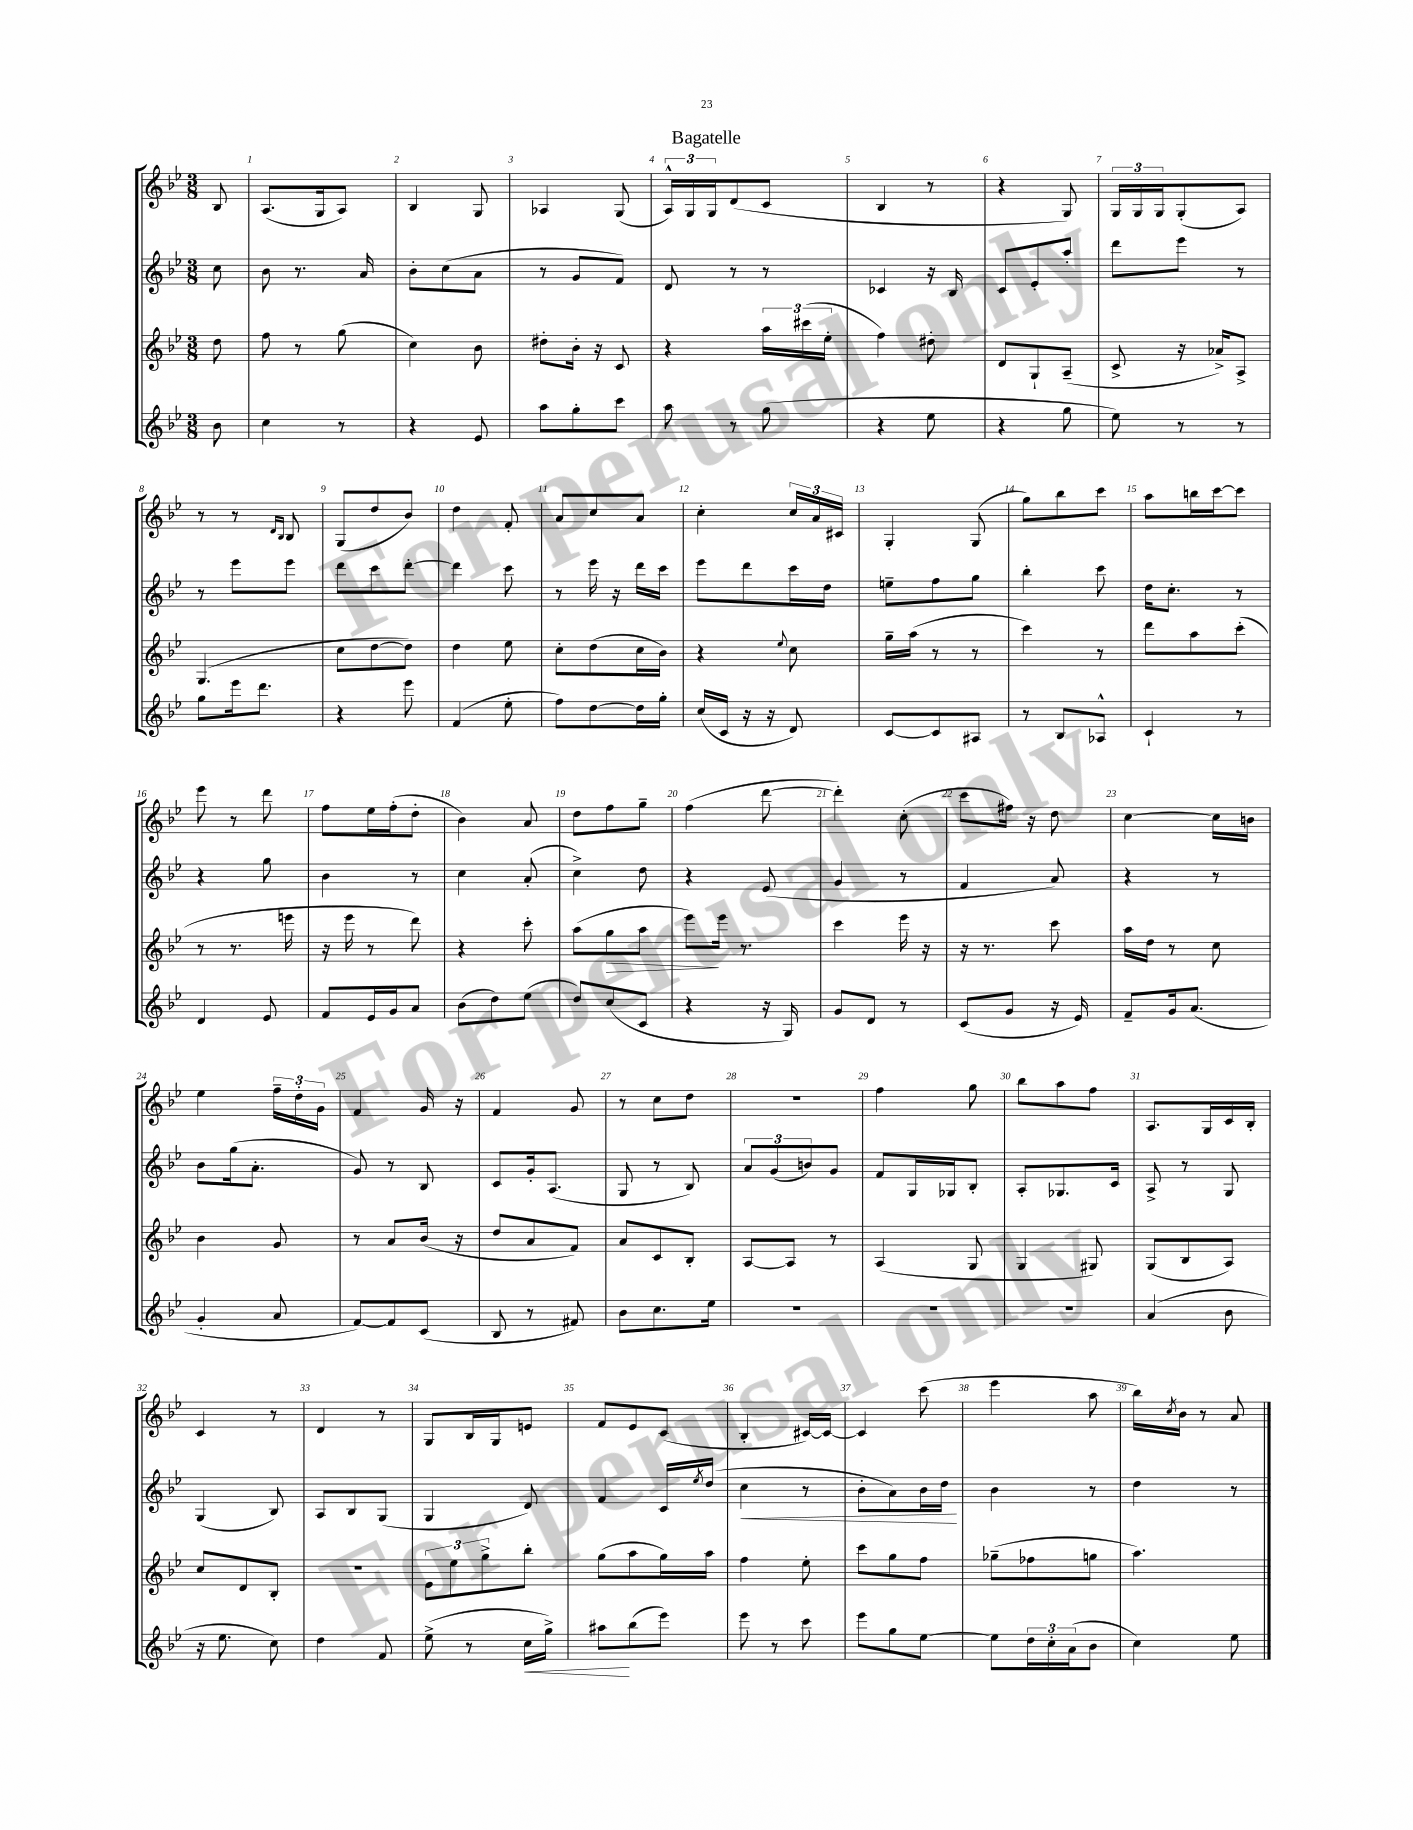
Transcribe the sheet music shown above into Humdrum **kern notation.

**kern	**kern	**kern	**kern
*staff4	*staff3	*staff2	*staff1
*clefG2	*clefG2	*clefG2	*clefG2
*k[b-e-]	*k[b-e-]	*k[b-e-]	*k[b-e-]
*M3/8	*M3/8	*M3/8	*M3/8
8b-	8dd	8cc	8B-
=	=	=	=
4cc	8ff	8b-	(8.A
.	8r	8.r	.
.	.	.	16G
8r	(8gg	.	8A)
.	.	16a	.
=	=	=	=
4r	4cc)	8b-'	4B-
.	.	(8cc	.
8e-	8b-	8a	8G
=	=	=	=
8aa	8dd#'	8r	4A-
8gg'	16b-'	8g	.
.	16r	.	.
8ccc	8c	8f)	(8G
=	=	=	=
8aa	4r	8d	24A^^)
.	.	.	24G
.	.	.	24G
8r	.	8r	(8d
(8gg	24aa	8r	8c
.	(24ccc#	.	.
.	24ee-'	.	.
=	=	=	=
4r	4ff)	4c-	4B-
8ee-	8dd#'	16r	8r
.	.	16B-	.
=	=	=	=
4r	8d	8c	4r
.	8G`	8e-'	.
8gg	(8A~	8aa'	8G)
=	=	=	=
8ee-)	8c^	8ddd	24G
.	.	.	24G
.	.	.	24G
8r	16r	8eee-	(8G'
.	16a-^)	.	.
8r	8A^	8r	8A)
=	=	=	=
8gg	(4.G	8r	8r
16eee-	.	8eee-	8r
8.ddd	.	.	.
.	.	.	16qqd
.	.	.	16qqB-
.	.	8eee-	8B-
=	=	=	=
4r	8cc	8ddd	(8G
.	[8dd	8ccc	8dd
8eee-	8dd])	[8ddd'	8b-)
=	=	=	=
(4f	4dd	4ddd]	4dd
8ee-'	8ee-	8ccc	8f'
=	=	=	=
8ff)	8cc'	8r	8a
[8dd	(8dd	16eee-	8cc
.	.	16r	.
16dd]	16cc	16ddd	8a
16gg'	16b-)	16ccc	.
=	=	=	=
(16cc	4r	8eee-	4cc'
16c	.	.	.
16r	.	8ddd	.
16r	.	.	.
.	8qqee-	.	.
8d)	8cc	16ccc	24cc
.	.	.	24a
.	.	16dd	.
.	.	.	24c#
=	=	=	=
[8c	16gg~	8ee~	4G'
.	(16aa	.	.
8c]	8r	8ff	.
8A#	8r	8gg	(8G
=	=	=	=
8r	4ccc)	4bb-'	8gg)
8B-	.	.	8bb-
8A-^^	8r	8ccc	8ccc
=	=	=	=
4c`	8ddd	16dd	8aa
.	.	8.cc'	.
.	8aa	.	16bb
.	.	.	[16ccc
8r	(8ccc'	8r	8ccc]
=	=	=	=
4d	8r	4r	8eee-
.	8.r	.	8r
8e-	.	8gg	8ddd
.	16eee	.	.
=	=	=	=
8f	16r	4b-	8ff
.	16eee-	.	.
16e-	8r	.	16ee-
16g	.	.	(16ff'
8a	8ddd)	8r	8dd'
=	=	=	=
(8b-	4r	4cc	4b-)
8dd)	.	.	.
(8ee-	8ccc'	(8a'	8a
=	=	=	=
8dd)	(8aa	4cc^)	8dd
(8cc	8gg	.	8ff
8c	8aa	8dd	8gg~
=	=	=	=
4r	8eee-)	4r	(4ff
.	16eee-	.	.
.	8.r	.	.
16r	.	(8e-	[8ddd
16G)	.	.	.
=	=	=	=
8g	4ccc	4g	4ddd'])
8d	.	.	.
8r	16eee-	8r	(8cc'
.	16r	.	.
=	=	=	=
(8c	16r	4f	8ccc
.	8.r	.	.
8g	.	.	16ff#)
.	.	.	16r
16r	8ccc	8a)	8dd
16e-)	.	.	.
=	=	=	=
8f~	16aa	4r	[4cc
.	16dd	.	.
16g	8r	.	.
(8.a	.	.	.
.	8cc	8r	16cc]
.	.	.	16b
=	=	=	=
4g'	4b-	8b-	4ee-
.	.	(16gg	.
.	.	8.a'	.
8a	8g	.	24ff~
.	.	.	24dd'
.	.	.	24g
=	=	=	=
[8f)	8r	8g)	4f
8f]	8a	8r	.
(8c	(16b-	8B-	16g
.	16r	.	16r
=	=	=	=
8B-	8dd	8c	4f
8r	8a	16g'	.
.	.	(8.A	.
8f#)	8f)	.	8g
=	=	=	=
8b-	8a	8G	8r
8.cc	8c	8r	8cc
.	8B-'	8B-)	8dd
16ee-	.	.	.
=	=	=	=
4.r	[8A	12a	4.r
.	.	(12g	.
.	8A]	.	.
.	.	12b)	.
.	8r	8g	.
=	=	=	=
4.r	(4A	8f	4ff
.	.	16G	.
.	.	16G-	.
.	8G	8B-'	8gg
=	=	=	=
4.r	4G	8A'	8bb-
.	.	8.G-	8aa
.	8G#)	.	8ff
.	.	16c	.
=	=	=	=
(4a	(8G	8A^	8.A
.	8B-	8r	.
.	.	.	16G
8b-	8A)	8G	16c
.	.	.	16B-'
=	=	=	=
16r	8cc	(4G	4c
8.ee-	.	.	.
.	8d	.	.
8cc)	8B-'	8B-)	8r
=	=	=	=
4dd	4.r	8A	4d
.	.	8B-	.
8f	.	(8G	8r
=	=	=	=
(8ee-^	12e-	4G	8G
.	12ee-	.	.
8r	.	.	16B-
.	12gg^	.	.
.	.	.	16G
16cc	8bb-'	8d)	8e
16gg^)	.	.	.
=	=	=	=
8aa#	(8gg	4f	8f
(8bb-	8aa	.	8e-
8eee-)	16gg)	16c	(8c
.	.	8qee-	.
.	16aa	(16dd	.
=	=	=	=
8eee-	4ff	4cc	4B-'
8r	.	.	.
8ccc	8ee-'	8r	[16c#)
.	.	.	16c#_
=	=	=	=
8eee-	8ccc	8b-'	4c#]
8gg	8gg	8a)	.
[8ee-	8ff	16b-	(8ccc
.	.	16dd	.
=	=	=	=
8ee-]	(8gg-~	4b-	4eee-
24dd	8ff-	.	.
24cc'	.	.	.
(24a	.	.	.
8b-	8gg	8r	8aa
=	=	=	=
4cc)	4.aa)	4dd	16bb-)
.	.	.	8qcc
.	.	.	16b-
.	.	.	8r
8ee-	.	8r	8a
==	==	==	==
*-	*-	*-	*-
